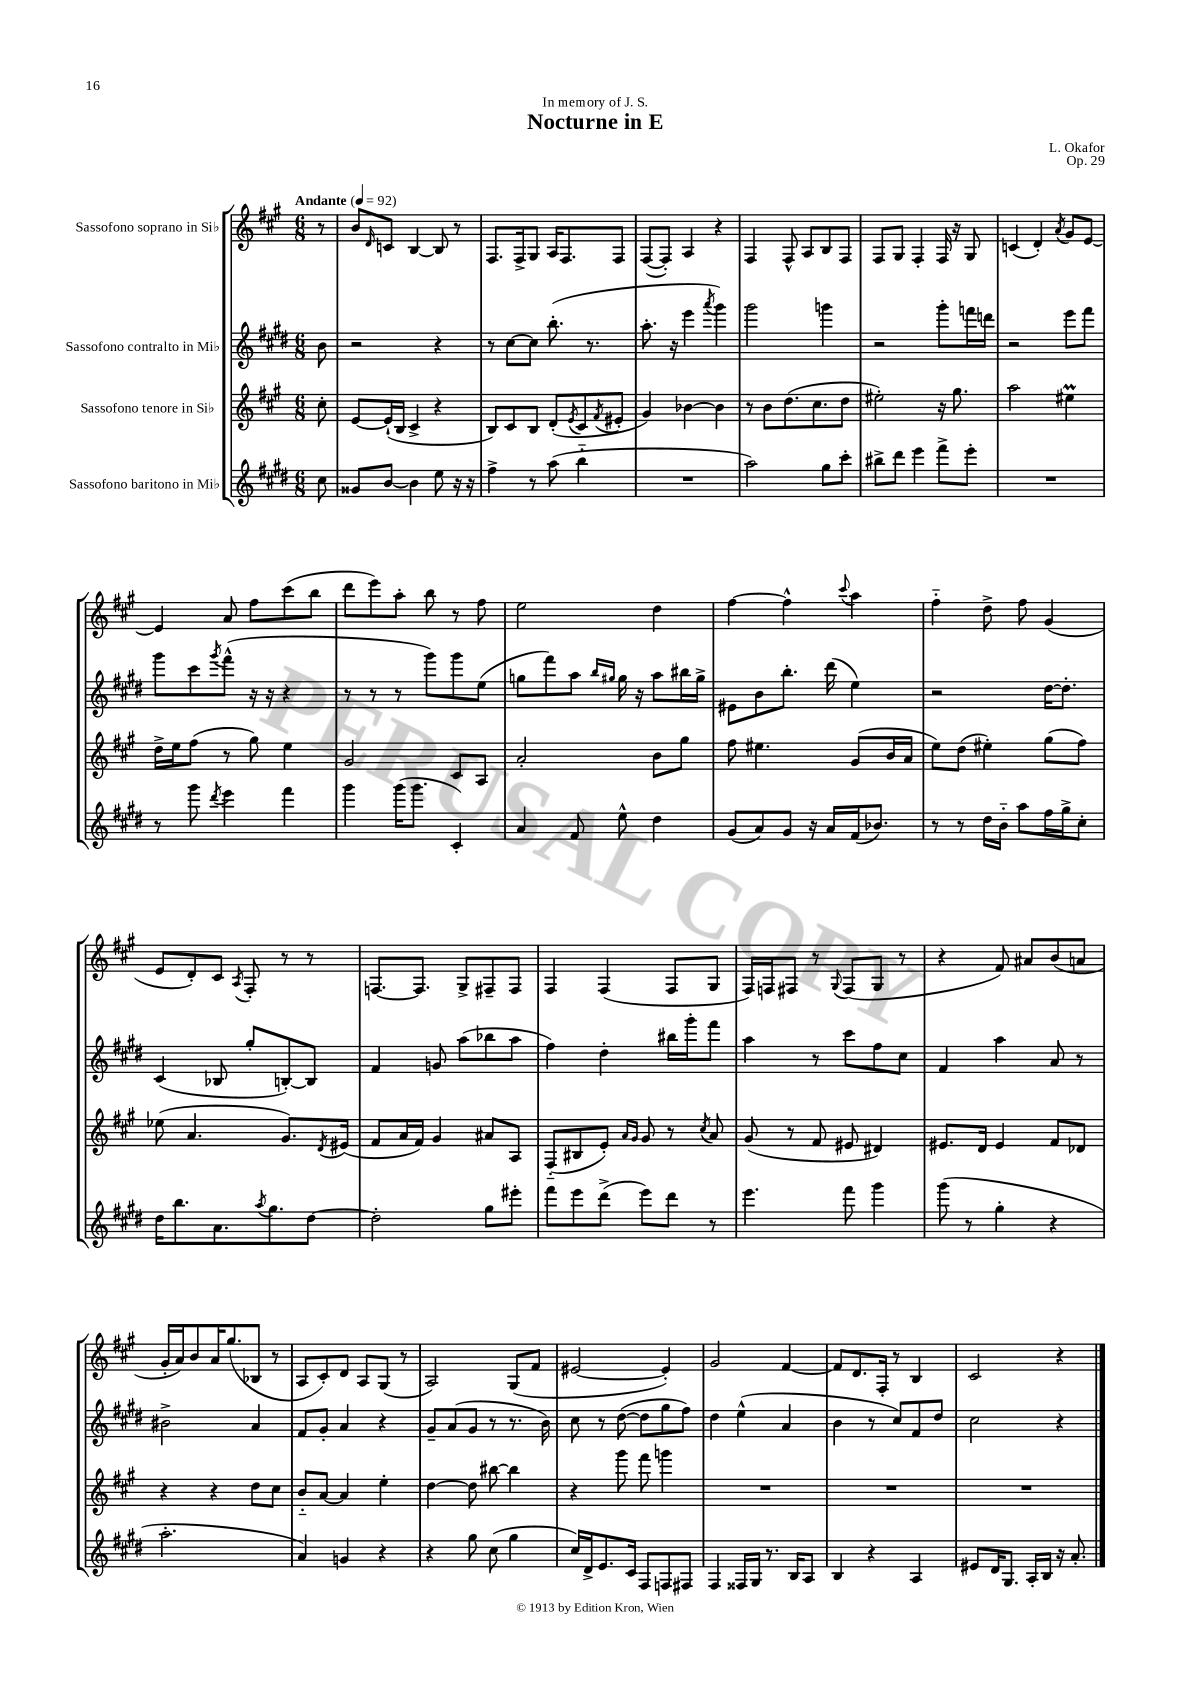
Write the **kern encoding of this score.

**kern	**kern	**kern	**kern
*part4	*part3	*part2	*part1
*staff4	*staff3	*staff2	*staff1
*I"Sassofono baritono in Mi♭	*I"Sassofono tenore in Si♭	*I"Sassofono contralto in Mi♭	*I"Sassofono soprano in Si♭
*clefG2	*clefG2	*clefG2	*clefG2
*k[f#c#g#d#]	*k[f#c#g#]	*k[f#c#g#d#]	*k[f#c#g#]
*M6/8	*M6/8	*M6/8	*M6/8
*MM92	*MM92	*MM92	*MM92
=	=	=	=
!	!	!	!LO:TX:a:B:t=Andante
8cc#\	8cc#'\	8b\	8r
=1	=1	=1	=1
8g##X/L	[8e/L	2r	8b/L
.	.	.	16qqd/
[8b/J	(16e`/L]	.	8cn/J
.	16B/JJ	.	.
4b\]	4c#^/	.	[4B/
8ee\	4r	4r	8B/]
16r	.	.	8r
16r	.	.	.
=2	=2	=2	=2
4ff#^\	8B/L)	8r	8.F#/L
.	8c#/	[8cc#\L	.
.	.	.	16F#^/k
8r	8B/J	8cc#\J]	8G#/J
(8aa\	(8d'/L	(8.bb'\	16A/KL
.	.	.	8.F#/
.	8qe/	.	.
4bb\	8c#/	.	.
.	.	8.r	.
.	8qf#/	.	.
.	8e#X'/J	.	8F#/J
=3	=3	=3	=3
2.r	4g#/)	8.aa'\	([8F#/L
.	.	.	8F#'/J])
.	.	16r	.
.	[4b-X\	4eee\	4A/
.	.	8qaaa/	.
.	4b-\]	4ggg#\)	4r
=4	=4	=4	=4
2aa\)	8r	2ggg#\	4F#/
.	8b\L	.	.
.	(8.dd\	.	8F#^^/
.	.	.	8A/L
.	8.cc#\	.	.
8gg#\L	.	4gggn\	8B/
8ccc#'\J	8dd\J	.	8F#/J
=5	=5	=5	=5
8bb#X^\L	2ee#X'\)	2r	8F#/L
8ddd#\J	.	.	8G#/J
4eee\	.	.	4F#'/
8fff#^\L	16r	8ggg#'\L	16F#/
.	8.gg#\	.	16r
8eee'\J	.	16fffn\L	8G#/
.	.	16dddn\JJ	.
=6	=6	=6	=6
2.r	2aa\	2r	(4cn/
.	.	.	4d'/)
.	.	.	8qa/
.	4ee#Xm\	8eee\L	8g#/L
.	.	8fff#\J	[8e/J
!!LO:LB:g=z
=7	=7	=7	=7
8r	16dd^\LL	8ggg#\L	4e/]
.	16ee\J	.	.
8ggg#\	(8ff#\J	8ccc#\	.
8qddd#/	.	8qggg#/	.
4eee\	8r	(8fff#^^\J	8a/
.	8gg#\)	16r	8ff#\L
.	.	16r	.
4fff#\	4ee\	4r	(8ccc#\
.	.	.	8bb\J
=8	=8	=8	=8
4ggg#\	2g#/	8r	8ddd\L
.	.	8r	8eee\)
(16ggg#\KL	.	8r	8aa'\J
8.ggg#\J	.	.	.
.	.	8ggg#\L)	8bb\
4c#'/)	8c#/L	8ggg#\	8r
.	8A/J	(8ee\J	8ff#\
=9	=9	=9	=9
4a/	2a'/	8ggn\L	2ee\
.	.	8fff#\)	.
8f#/	.	8aa\J	.
.	.	16qqbb/LL	.
.	.	16qqgg#X/JJ	.
8ee^^\	.	16gg#\	.
.	.	16r	.
4dd#\	8b\L	8aa\L	4dd\
.	8gg#\J	16bb#X\L	.
.	.	16gg#^\JJ	.
=10	=10	=10	=10
(8g#/L	8ff#\	8e#X\L	[4ff#\
8a/)	4.ee#X\	8b\	.
8g#/J	.	8.bb'\J	4ff#^^\]
16r	.	.	.
16a/LL	.	(16ddd#\	.
.	.	.	8qqccc#/
(16f#/J	(8g#/L	4ee\)	4aa\
8.b-X/J)	.	.	.
.	16b/L	.	.
.	16a/JJ	.	.
=11	=11	=11	=11
8r	8ee\L)	2r	4ff#\
8r	(8dd\J	.	.
16dd#\LL	4ee#X'\)	.	8dd^\
16b\JJ	.	.	.
8aa\L	.	.	8ff#\
16ff#\L	(8gg#\L	[16dd#\KL	(4g#/
16gg#^\J	.	8.dd#'\J]	.
8cc#'\J	8ff#\J)	.	.
!!LO:LB:g=z
=12	=12	=12	=12
16dd#\KL	(8ee-X\	(4c#/	8e/L
8.bb\	.	.	.
.	4.a/	.	8d'/)
8.a\	.	8B-X/	8c#/J
.	.	.	8qA/
.	.	8gg#'/L	8F#'/
8qaa/	.	.	.
8.gg#\	.	.	.
.	8.g#/L)	[8Bn'/)	8r
[8dd#\J	.	8B/J]	8r
.	8qd/	.	.
.	(16e#X/Jk	.	.
=13	=13	=13	=13
2dd#'\]	8f#/L	4f#/	[8.Fn/L
.	16a/L	.	.
.	16f#/JJ)	.	8.F/J]
.	4g#/	8gn/	.
.	.	(8aa\L	8G#^/L
8gg#\L	8a#X/L	8bb-X\	8F#X~/
8eee#X'\J	8A/J	8aa\J	8F#/J
=14	=14	=14	=14
8fff#\L	(8F#/L	4ff#\)	4F#/
8eee\	8B#X/	.	.
(8ddd#^\J	8e'/J)	4dd#'\	(4F#/
.	16qqa/LL	.	.
.	16qqg#/JJ	.	.
8eee\L)	8g#/	.	.
8ddd#\J	8r	16bb#X\LL	8F#/L
.	.	16ggg#'\J	.
.	8qcc#/	.	.
8r	8a/	8fff#\J	8G#/J
=15	=15	=15	=15
4.eee\	(8g#/	4aa\	16F#/LL)
.	.	.	16Fn/J
.	8r	.	8F#X/J
.	8f#/	8r	8r
.	.	.	8qqG#/
8fff#\	8e#X/	8ccc#\L	(8F#/L
4ggg#\	4d#X/)	8ff#\	8G#/J
.	.	8cc#\J	8r
=16	=16	=16	=16
(8ggg#\	8.e#X/L	4f#/	4r
8r	.	.	.
.	16d/Jk	.	.
4gg#'\	4e#/	4aa\	8f#/)
.	.	.	8a#X/L
4r	8f#/L	8a/	(8b/
.	8d-X/J	8r	8an/J
!!LO:LB:g=z
=17	=17	=17	=17
2.aa'\	4r	2b#X^\	16g#'/LL
.	.	.	16a/J)
.	.	.	8b/
.	4r	.	16a/K
.	.	.	(8.gg#/
.	8dd\L	4a/	8B-X/J
.	8cc#\J	.	8r
=18	=18	=18	=18
4a/)	8b/L	8f#/L	8A/L
.	[8a/J	8g#'/J	8c#'/)
4gn/	4a/]	4a/	8d/J
.	.	.	8A/L
4r	4ee'\	4r	(8G#/J
.	.	.	8r
=19	=19	=19	=19
4r	[4dd\	8g#~/L	2A/)
.	.	(8a/	.
8gg#\	8dd\]	8g#/J	.
(8cc#\	[8bb#X\	8r	.
4gg#\	4bb#\]	8.r	(8G#/L
.	.	.	8f#/J
.	.	16b\)	.
=20	=20	=20	=20
16cc#/LL)	4r	8cc#\	[2e#X/
16d#^/J	.	.	.
8.e/	.	8r	.
.	8ggg#\	([8dd#\	.
16c#/Jk	.	.	.
8F#/L	8fff#\	8dd#\L]	.
8Fn/	4gggn\	8gg#\	4e#'/])
8F#X/J	.	8ff#\J)	.
=21	=21	=21	=21
4F#/	2.r	4dd#\	2g#/
16F##X/LL	.	(4ee^^\	.
16G#/JJ	.	.	.
8.r	.	.	.
.	.	4a/	[4f#/
16B/KL	.	.	.
8A/J	.	.	.
=22	=22	=22	=22
4B/	2.r	4b\	8f#/L]
.	.	.	8.d/
4r	.	8r	.
.	.	.	16F#'/Jk
.	.	8cc#/L)	8r
4A/	.	8f#/	4B/
.	.	8dd#/J	.
=23	=23	=23	=23
8e#X/L	2.r	2cc#\	2c#/
16d#/K	.	.	.
8.G#/J	.	.	.
16A'/LL	.	.	.
16B/JJ	.	.	.
16r	.	4r	4r
8.a'/	.	.	.
==	==	==	==
*-	*-	*-	*-
